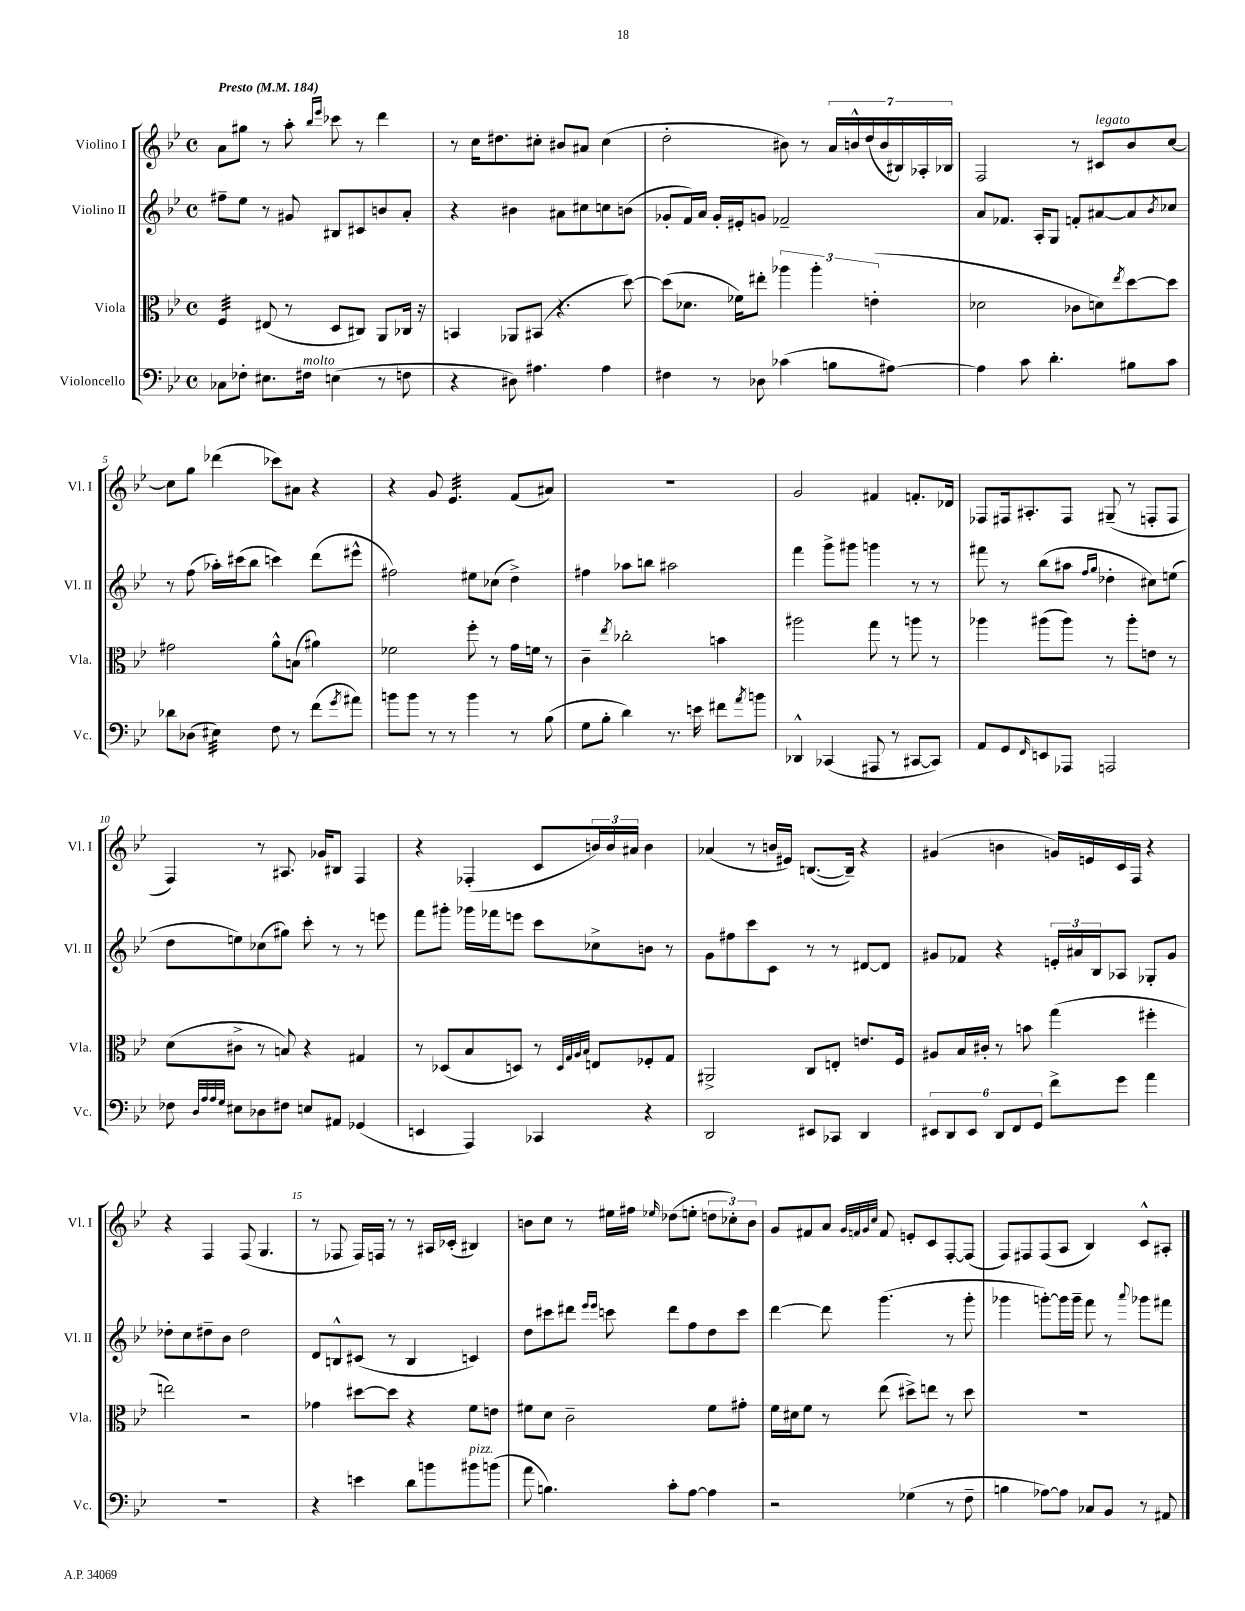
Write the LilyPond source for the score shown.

<<
\new StaffGroup <<
\new Staff = "s0" \with { instrumentName = "Violino I" shortInstrumentName = "Vl. I" } {
    \clef treble \key bes \major \defaultTimeSignature \time 4/4 \tempo "Presto" 4 = 184
    a'8 gis''8 r8 a''8-. \grace { bes''16 ees'''16 } ces'''8 r8 d'''4 |
    r8 c''16 dis''8. cis''8-. bis'8 ais'8 cis''4( |
    d''2-. bis'8) r8 \tuplet 7/4 { a'16 b'16-^ d''16( b'16 bis16) aes16-. bes16 } |
    f2 r8 cis'8^\markup { \italic "legato" } bes'8 c''8~ |
    c''8 g''8 des'''4( ces'''8) ais'8 r4 |
    r4 g'8 ees'4.:32 f'8( ais'8) |
    R1 |
    g'2 fis'4 f'8.-. des'16 |
    fes8 fis16 ais8.-. fis8 gis8--( r8 f8-. f8 |
    f4) r8 ais8. ges'16 bis8 f4 |
    r4 fes4-.( c'8 \tuplet 3/2 { b'16) b'16 ais'16 } b'4 |
    aes'4( r8 b'16 eis'16) b8.~( b16--) r4 |
    gis'4( b'4 g'16) e'16 c'16 f16 r4 |
    r4 f4 f8( g4. |
    r8 fes8 fes16) f16 r8 r8 ais16 ces'16-.( bis4) |
    b'8 c''8 r8 eis''16 fis''16 \grace { ees''16 } des''8( e''8-. \tuplet 3/2 { d''8 ces''8-.) b'8 } |
    g'8 fis'8 a'8 \grace { g'32 f'32 g'32 c''32 } f'8 e'8-. c'8 f8~-. f8( |
    f8) fis8 fis8( a8 bes4) c'8-^ ais8-. \bar "|." |
}
\new Staff = "s1" \with { instrumentName = "Violino II" shortInstrumentName = "Vl. II" } {
    \clef treble \key bes \major \defaultTimeSignature \time 4/4
    fis''8-- ees''8 r8 gis'8 bis8 cis'8 b'8 a'8-. |
    r4 bis'4 ais'8 cis''8 c''8 b'8( |
    ges'8-. f'16) a'16 ges'16-. eis'16-. g'8 fes'2-- |
    a'8 fes'8. a16-. g8 f'8-. ais'8~ ais'8 \acciaccatura { bes'8 } ces''8 |
    r8 f''8( aes''16-.) cis'''16( bes''8 c'''4) d'''8( eis'''8-^ |
    fis''2) eis''8 ces''8( d''4->) |
    fis''4 aes''8 b''8 ais''2 |
    f'''4 g'''8-> gis'''8 g'''4 r8 r8 |
    fis'''8 r8 bes''8( ais''8 \grace { f''16 g''16 } des''4-. cis''8) e''8( |
    d''8 e''8) ces''8( gis''8) c'''8-. r8 r8 e'''8 |
    f'''8 gis'''8-. ges'''16 fes'''16 e'''8 c'''8 ces''8-> b'8 r8 |
    g'8 fis''8 c'''8 c'8 r8 r8 dis'8~ dis'8 |
    gis'8 fes'8 r4 \tuplet 3/2 { e'16-. ais'16 bes16 } aes8 ges8-. gis'8 |
    des''8-. c''8 dis''8-- bes'8 dis''2 |
    d'8 b8-^ cis'8( r8 b4 c'4) |
    d''8 cis'''8 dis'''8 \grace { ees'''16 ees'''16 } c'''8 dis'''8 f''8 d''8 c'''8 |
    d'''4~ d'''8 g'''4.( r8 g'''8-. |
    ges'''4 g'''8~-.) g'''16 g'''16-- f'''8 r8 \appoggiatura { a'''8 } ges'''8 fis'''8 \bar "|." |
}
\new Staff = "s2" \with { instrumentName = "Viola" shortInstrumentName = "Vla." } {
    \clef alto \key bes \major \defaultTimeSignature \time 4/4
    f4:32 eis8( r8 d8 cis8) a,8 ces16 r16 |
    b,4 aes,8 bis,8( r4. d''8~) |
    d''8( des'8. fes'16) eis''8-. \tuplet 3/2 { aes''4 aes''4-. e'4-.( } |
    des'2 ces'8 d'8) \acciaccatura { ees''8 } d''8~ d''8 |
    gis'2 a'8-^ b8( ais'4) |
    fes'2 f''8-. r8 g'16 f'16 r8 |
    c'4-- \acciaccatura { ees''8 } ces''2-. b'4 |
    ais''2 g''8 r8 a''8 r8 |
    aes''4 ais''8( ais''8) r8 ais''8-. e'8 r8 |
    d'8( cis'8-> r8 b8) r4 gis4 |
    r8 des8( bes8 d8) r8 \grace { d32 g32 a32 bes32 } e8 fes8-. g8 |
    ais,2-> c8 e8-. e'8. f16 |
    ais8 bes16 cis'16-. r8 b'8 g''4( fis''4-. |
    e''2) r2 |
    ges'4 dis''8~ dis''8 r4 f'8 e'8 |
    fis'8 d'8 c'2-- fis'8 gis'8-. |
    f'16 dis'16 f'8 r8 ees''8( dis''8->) e''8 r8 dis''8 |
    R1 \bar "|." |
}
\new Staff = "s3" \with { instrumentName = "Violoncello" shortInstrumentName = "Vc." } {
    \clef bass \key bes \major \defaultTimeSignature \time 4/4
    ces8 fes8-. eis8. fis16^\markup { \italic "molto" } e4( r8 f8 |
    r4 dis8) ais4. ais4 |
    fis4 r8 des8 ces'4( b8 ais8~) |
    ais4 c'8 d'4.-. bis8 c'8 |
    des'8 des8( eis4:32) f8 r8 f'8( \acciaccatura { g'8 } ais'8) |
    b'8 b'8 r8 r8 b'4 r8 bes8( |
    g8 bes8-. d'4) r8. e'16 fis'8 \acciaccatura { a'8 } b'8 |
    des,4-^ ces,4( ais,,8 r8 cis,8~ cis,8) |
    a,8 g,8 \grace { f,16 } e,8 aes,,8 a,,2 |
    fes8 \grace { d32 a32 a32 g32 } eis8 des8 fis8 e8 ais,8 ges,4( |
    e,4 a,,4) ces,4 r4 |
    d,2 eis,8 ces,8 d,4 |
    \tuplet 6/4 { eis,8 d,8 eis,8 d,8 f,8 g,8 } f'8-> g'8 a'4 |
    R1 |
    r4 e'4 d'8 b'8 bis'8^\markup { \italic "pizz." } b'8( |
    a'8 b4.) c'8-. a8~ a4 |
    r2 ges4( r8 f8-- |
    b4 aes8~) aes8 ces8 bes,8 r8 ais,8 \bar "|." |
}
>>
>>
\layout { \context { \Score \override BarNumber.break-visibility = ##(#f #t #t) barNumberVisibility = #(every-nth-bar-number-visible 5) } }
